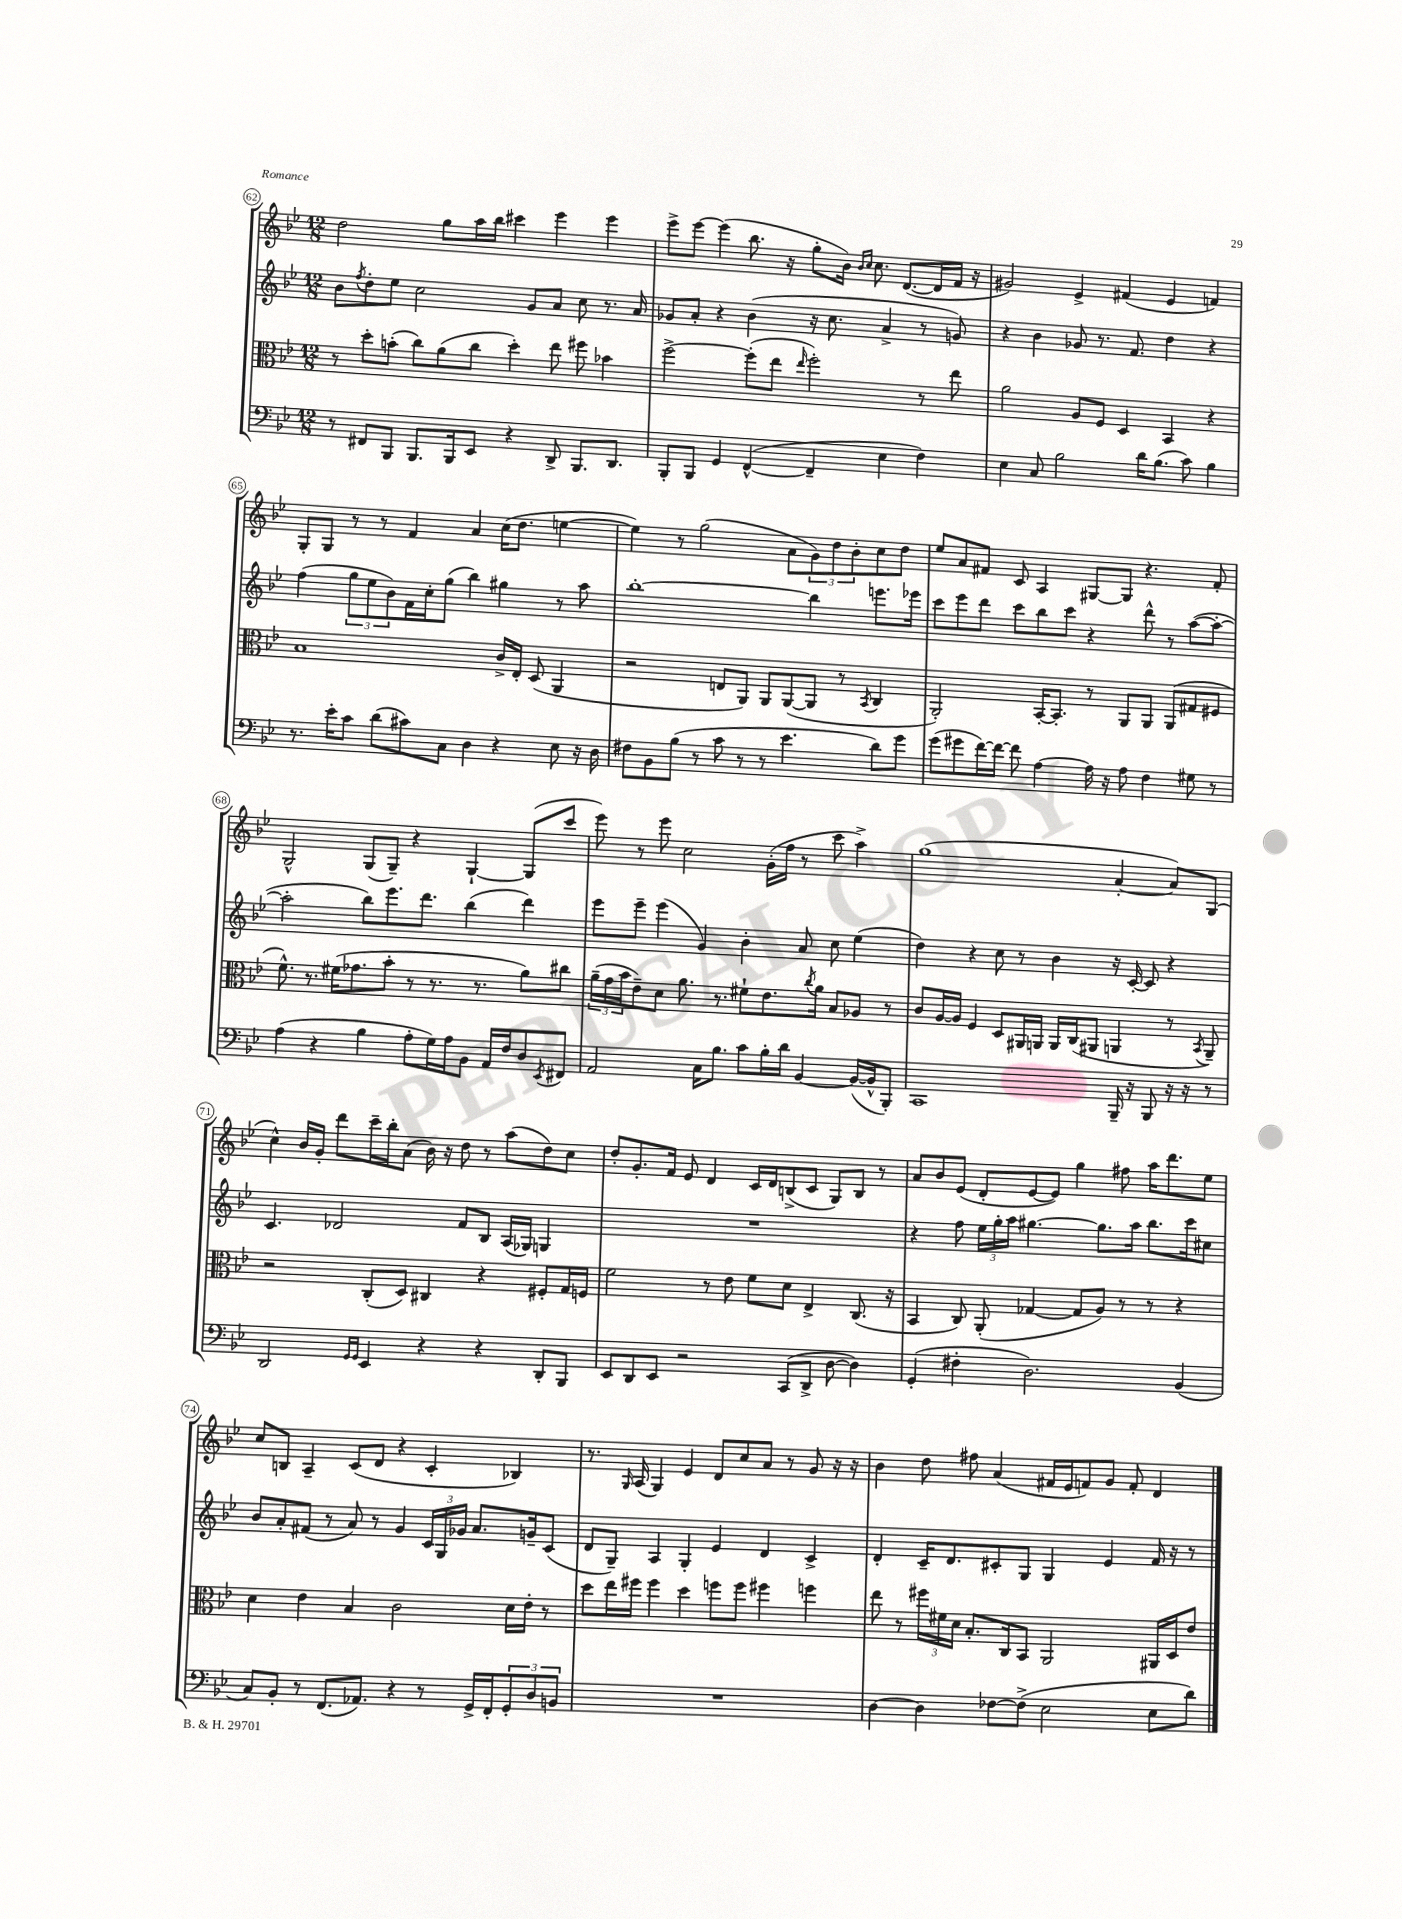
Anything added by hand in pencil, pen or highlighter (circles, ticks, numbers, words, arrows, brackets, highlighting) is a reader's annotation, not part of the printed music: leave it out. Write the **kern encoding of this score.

**kern	**kern	**kern	**kern
*staff4	*staff3	*staff2	*staff1
*clefF4	*clefC3	*clefG2	*clefG2
*k[b-e-]	*k[b-e-]	*k[b-e-]	*k[b-e-]
*M12/8	*M12/8	*M12/8	*M12/8
8r	8r	8b-\L	2dd\
.	.	8qff/	.
8FF#/L	8dd'\L	8dd'\	.
8BBB-/J	(8b'\J	8ee-\J	.
8.BBB-/L	8cc\L)	2cc\	.
.	(8a\	.	8gg\L
16BBB-/k	.	.	.
8EE-/J	8cc\J	.	16aa\L
.	.	.	16bb-\JJ
4r	4dd'\)	.	4ccc#\
.	.	8g/L	.
8DD^/	8ee-\	8a/J	4eee-\
8.BBB-/L	8ff#\	8cc\	.
.	4b-\	8.r	4eee-\
8.DD/J	.	.	.
.	.	16a/	.
=	=	=	=
8BBB-'/L	[2ff^\	8g-/L	8eee-^\L
8BBB-/J	.	8a'/J	[8eee-\J
4GG/	.	4r	(4eee-\]
([4FF^^/	(8ff'\]L	(4b-\	8.bb-\
.	8ee-\J	.	.
.	.	.	16r
.	16qqee-/	.	.
4FF~/]	2ff'\)	16r	8gg'\L
.	.	8.cc\	.
.	.	.	16b-\Jk)
.	.	.	16qqb-/LL
.	.	.	16qqcc/JJ
.	.	.	8.cc\
4E-\	.	4a^/	.
.	.	.	([8.d/L
4F\)	8r	8r	.
.	.	.	16d/]L
.	8ee-\	8g/)	16f/JJ
.	.	.	16r
=	=	=	=
4E-\	2a\	4r	2g#/)
8C/	.	4b-\	.
2B-\	.	.	.
.	8A/L	8g-/	4e-^/
.	8F/J	8.r	.
.	4D/	.	(4f#/
.	.	8.f/	.
16d\LK	.	.	.
(8.B-\J	.	.	.
.	4BB-/	4dd\	4e-/
8c\)	.	.	.
4B-\	4r	4r	4f/)
=	=	=	=
8.r	1B-	(4ff\	8G'/L
.	.	.	8G/J
16e-'\LK	.	.	.
8c\J	.	12gg\L	8r
.	.	12ee-\	.
(8d\L	.	.	8r
.	.	12b-\)	.
8c#\)	.	16f\L	4f/
.	.	16cc'\J	.
8C\J	.	(8gg\J	.
4D\	.	4bb-\)	4a/
4r	16c^/LL	4gg#\	(16cc\LK
.	16E-'/JJ	.	8.dd\J
.	(8D/	.	.
8E-\	4AA/	8r	[4ee\
16r	.	8aa\	.
16D\	.	.	.
=	=	=	=
8F#\L	2r	[1bb-'	4ee\])
8BB-\	.	.	.
(8B-\J	.	.	8r
8r	.	.	(2gg\
8c\	8E/L	.	.
8r	8AA/J)	.	.
8r	8AA/L	.	.
4.e-\	([8AA/	.	8a\L
.	8AA/]J	4bb-\]	12g\)
.	.	.	12dd\
.	8r	.	.
.	.	.	12b-'\
.	8qBB-/	.	.
8d\L)	4C/	8.eee\L	8cc\
8g\J	.	.	8dd\J
.	.	16eee-\Jk	.
=	=	=	=
(8g\L	2AA'/)	8ccc\L	8ee-/L
8g#\	.	8eee-\	8a/
[16f\L)	.	8ddd\J	8f#/J
16f\_JJ	.	.	.
8f\]	.	8ccc\L	8c/
[4A\	[16BB-'/LK	8bb-\	4A/
.	8.BB-'/]J	.	.
.	.	8ccc\J	.
16A\]	8r	4r	[8G#/L
16r	.	.	.
8A\	8AA/L	.	8G#/]J
4F\	8AA/J	8ddd^^\	4.r
.	(8AA/L	8r	.
8G#\	8G#/	([8aa\L	.
8r	8F#/J	8aa'\_J	8f#'/
=	=	=	=
(4A\	8.f^^\)	2aa'\]	2G^^/
.	8.r	.	.
4r	.	.	.
.	(16f#\LK	.	.
.	8.g-\	.	.
4B-\	.	8bb-\L)	(8G/L
.	8b-'\J	8.eee-\	8G~/J)
8A'\L	8r	.	4r
.	.	8.ddd\J	.
16G\L)	8.r	.	.
16A\J	.	.	.
8BB-\J	.	(4bb-\	[4G`/
.	8.r	.	.
16AA/LL	.	.	.
16F/J	.	.	.
8D/	8a\L)	4ddd\)	(8G/]L
8qEE-/	.	.	.
8FF#/J	8cc#\J	.	8ccc/J
=	=	=	=
2AA/	(24a~\LL	8eee-\L	8eee-\)
.	24g\	.	.
.	24b-\J	.	.
.	8e-~\)	8eee-~\J	8r
.	8d\J	(4eee-\	8eee-\
.	8.a\	.	2cc\
16C\LK	.	4g/)	.
8.B-\J	8.r	.	.
8c\L	8f#`\L	4b-'\	.
16B-'\L	8.e-\	.	(16g'\LL
16d\JJ	.	.	16ff\JJ
[4BB-/	.	8a/	8r
.	8qcc/	.	.
.	16a\Jk	.	.
.	8B-/L	8cc\	8ccc\
(16BB-/_LL	8A-/J	(4ee-\	4aa^\)
16BB-^^/]J	.	.	.
8BBB-'/J)	8r	.	.
=	=	=	=
1CC	8c/L	4dd\)	(1gg
.	[16A/L	.	.
.	16A/]JJ	.	.
.	4F/	4r	.
.	8D/L	8cc\	.
.	16AA#/L	8r	.
.	16AA/JJ	.	.
.	16AA/LL	4b-\	.
.	(16C/J	.	.
.	8AA#/J	.	.
16BBB-~/	4AA/	16r	[4a'/
16r	.	[16c'/	.
8BBB-/	.	8c/]	.
16r	8r	4r	8a/]L)
16r	.	.	.
.	8qBB-/	.	.
8r	8AA~/)	.	(8G/J
=	=	=	=
2DD/	2r	4.c/	4cc^^\)
.	.	.	16b-/LL
.	.	.	16g'/JJ
.	.	2d-/	8ddd\L
16qqGG/LL	.	.	.
16qqGG/JJ	.	.	.
4EE-/	(8C'/L	.	16ccc~\L
.	.	.	16bb-'\J
.	8D/J)	.	(8a\J
4r	4C#/	.	16b-\)
.	.	.	16r
.	.	8f/L	8dd\
4r	4r	8B-/J	8r
.	.	(16A/LL	(8aa\L
.	.	16G-/JJ)	.
8DD'/L	8F#'/L	4G/	8dd\)
8BBB-/J	16G/L	.	8cc\J
.	16F/JJ	.	.
=	=	=	=
8EE-/L	2f\	1.r	8dd'/L
8DD/	.	.	8.g'/
8EE-/J	.	.	.
.	.	.	16f/Jk
2r	.	.	8e-/
.	8r	.	4d/
.	8e-\	.	.
.	8f\L	.	16c/LL
.	.	.	16d/J
(8CC/L	8d\J	.	(8B^/
8DD^/J	4E-^/	.	8c/J
[8D\	.	.	8G/L)
4D\])	(8.C/	.	8B/J
.	.	.	8r
.	16r	.	.
=	=	=	=
(4GG'/	4BB-/	4r	8a/L
.	.	.	8b-/
4F#'\	8C/)	8ff\	(8e-/J
.	(8AA'/	24ee-\LL	8d'/L
.	.	24gg'\	.
.	.	24aa\JJ	.
2.D\)	[4G-/	[4.gg#\	[8e-/
.	.	.	8e-/]J)
.	8G-/]L	.	4gg\
.	8A/J)	8.gg#\]L	.
.	8r	.	8ff#\
.	.	16aa\Jk	.
.	8r	8.bb-\L	16aa\LK
.	.	.	8.ddd\
(4BB-/	4r	.	.
.	.	16ccc\k	.
.	.	8cc#\J	8ee-\J
=	=	=	=
8C/L)	4d\	8b-/L	8cc/L
8BB-'/J	.	8a'/	8B/J
8r	4e-\	(8f#/J	4A~/
(8.FF/L	.	8r	.
.	4B-/	8a/)	(8c/L
8.AA-/J)	.	.	.
.	.	8r	8d/J
4r	2c\	4g/	4r
8r	.	24c/LL	4c'/
.	.	24G/	.
.	.	24g-/JJ	.
16GG^/LL	.	8.a/L	.
16FF'/J	.	.	.
12GG'/	16d\LL	.	4B-/)
.	16e-'\JJ	16g~/k	.
12D/	.	.	.
.	8r	(8c/J	.
12BB/J	.	.	.
=	=	=	=
1.r	8dd\L	8d/L	8.r
.	16ee-\L	8G~/J)	.
.	.	.	16qqG/
.	16ff#\JJ	.	(16A/
.	4ff#\	4A/	4G/)
.	4dd\	4G'/	4e-/
.	8ff\L	4e-/	8d/L
.	8ff\J	.	8cc/
.	4ff#\	4d/	8a/J
.	.	.	8r
.	4ff\	4c^/	8g/
.	.	.	16r
.	.	.	16r
=	=	=	=
[4D\	8ee-\	4d'/	4b-\
.	8r	.	.
4D\]	24ff#\LL	16c~/LK	8dd\
.	24f#\	.	.
.	.	8.d/	.
.	24d\JJ	.	.
.	8.B-'/L	.	8ff#\
[8F-\L	.	8c#'/	(4a/
.	16C/k	.	.
(8F-^\]J	8BB-/J	8G/J	.
2E-\	2AA/	4G/	16f#/LL
.	.	.	16e-/J
.	.	.	8f/)
.	.	4e-/	8g/J
.	.	.	8f'/
8E-\L	16AA#/LL	16f/	4d/
.	16D/J	16r	.
8d\J)	8e-/J	8r	.
==	==	==	==
*-	*-	*-	*-
